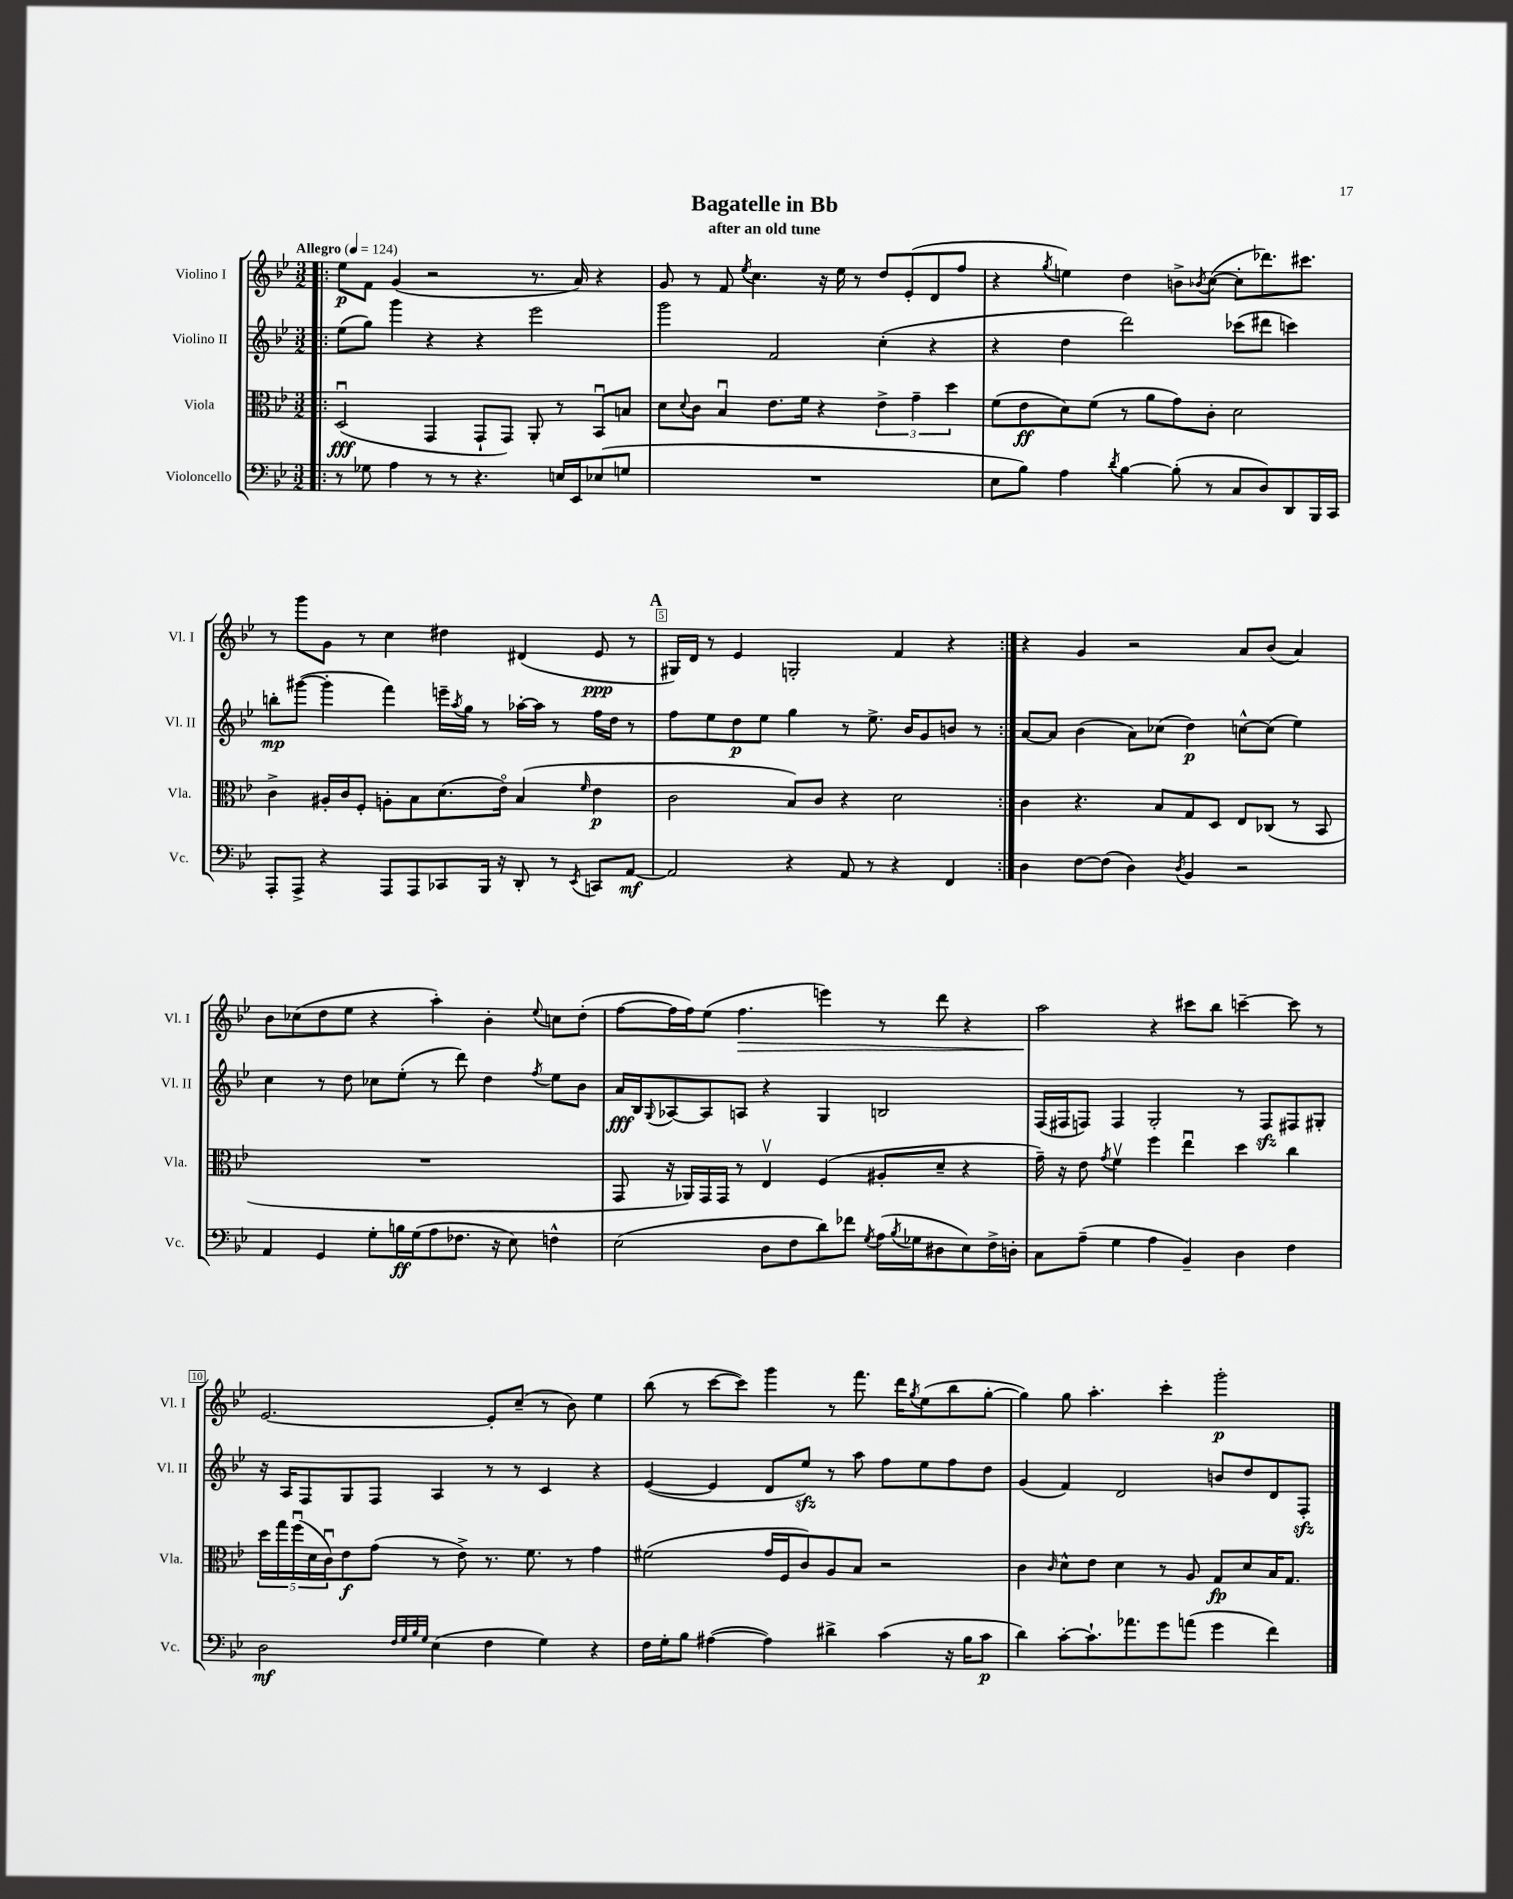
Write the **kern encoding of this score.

**kern	**kern	**kern	**kern
*staff4	*staff3	*staff2	*staff1
*clefF4	*clefC3	*clefG2	*clefG2
*k[b-e-]	*k[b-e-]	*k[b-e-]	*k[b-e-]
*M3/2	*M3/2	*M3/2	*M3/2
*MM124	*MM124	*MM124	*MM124
=!|:	=!|:	=!|:	=!|:
8r	(2Du/	(8ee-\L	8ee-\L
8G-\	.	8gg\J)	8f\J
4A\	.	4ggg\	(4g/
8r	4GG/	4r	2r
8r	.	.	.
4.r	8GG`/L	4r	.
.	8GG/J)	.	.
.	8AA'/	2eee-\	8.r
16E/LL	8r	.	.
16EE-/J	.	.	16a/)
(8E-/	8BB-u/L	.	4r
8G/J	8B/J	.	.
=	=	=	=
1.r	8d\L	2ggg\	8g/
.	8qqd/	.	.
.	8c\J	.	8r
.	4B-u/	.	8f/
.	.	.	8qee-/
.	.	.	4.cc\
.	8.e-\L	2f/	.
.	16f\Jk	.	.
.	4r	.	16r
.	.	.	16ee-\
.	.	.	8r
.	6e-^\	(4cc'\	8dd/L
.	.	.	(8e-'/
.	6g~\	.	.
.	.	4r	8d/
.	6dd\	.	.
.	.	.	8ff/J
=	=	=	=
8E-\L	(8f\L	4r	4r
8B-\J)	8e-\	.	.
.	.	.	8qgg/
4A\	8d\)	4dd\	4ee\)
.	(8f\J	.	.
8qd/	.	.	.
[4B-\	8r	2ddd\)	4dd\
.	8a\L	.	.
(8B-'\]	8g\)	.	8b^\L
.	.	.	8qb-/
8r	8c'\J	.	([8cc\J
8C/L	2d\	(8ccc-\L	8cc'\]L
8D/)	.	8ddd#\J	8.ddd-\)
8DD/	.	4ccc\)	.
.	.	.	8.ccc#\J
16BBB-/L	.	.	.
16CC/JJ	.	.	.
=	=	=	=
8AAA'/L	4c^\	8bb'\L	8r
8AAA^/J	.	([8ggg#\J	8ggg\L
4r	16A#'/LL	4ggg#'\]	8g\J
.	16c/J	.	.
.	8F'/J	.	8r
8AAA/L	8A'\L	4fff\)	4cc\
8AAA/	8B-\	.	.
8CC-/	(8.d\	16eee~\LL	4dd#\
.	.	8qaa/	.
.	.	16gg\JJ	.
16BBB-/Jk	.	8r	.
16r	16e-o\Jk)	.	.
8DD'/	(4B-/	[16aa-'\LL	(4d#/
.	.	16aa-\]JJ	.
8r	.	8r	.
8qEE-/	16qqf/	.	.
8CC/L	4e-\	16ff\LL	8e-/
.	.	16dd\JJ	.
[8AA/J	.	8r	8r
=	=	=	=
2AA/]	2c\	8ff\L	16G#/LL)
.	.	.	16d/JJ
.	.	8ee-\	8r
.	.	8dd\	4e-/
.	.	8ee-\J	.
4r	8B-/L)	4gg\	2G'/
.	8c/J	.	.
8AA/	4r	8r	.
8r	.	8.ee-^\	.
4r	2d\	.	4f/
.	.	16b-/LK	.
.	.	8g/	.
4FF/	.	8b/J	4r
.	.	8r	.
=:|!	=:|!	=:|!	=:|!
4D\	4c\	[8a/L	4r
.	.	8a/]J	.
[8F\L	4.r	(4b-\	4g/
(8F\]J	.	.	.
4D\)	.	8a\L)	2r
.	8B-/L	(8cc-\J	.
8qD/	.	.	.
4BB-/	8G/	4dd\)	.
.	8D/J	.	.
2r	8E-/L	[8cc^^\L	8a/L
.	(8C-/J	(8cc\]J	(8b-/J
.	8r	4ee-\)	4a/)
.	8BB-/	.	.
=	=	=	=
4AA/	1.r	4cc\	8b-\L
.	.	.	(8cc-\
4GG/	.	8r	8dd\
.	.	8dd\	8ee-\J
8G'\L	.	8cc-\L	4r
16B\L	.	(8ee-'\J	.
(16G\J	.	.	.
8A\	.	8r	4aa'\)
8.F-\J	.	8ddd\)	.
.	.	4dd\	4b-'\
16r	.	.	.
8E-\)	.	.	.
.	.	8qff/	8qqee-/
4F^^\	.	8ee-\L	8cc\L
.	.	8b-\J	(8dd'\J
=	=	=	=
(2E-\	8GG/	16a/LL	[8ff\L
.	.	16B-/J	.
.	.	8qqG/	.
.	16r	[8A-/	16ff\]L
.	16AA-/LL)	.	16ff\J)
.	16GG/	8A-/]	(8ee-\J
.	16GG/JJ	.	.
.	8r	8A/J	4.ff\
8D\L	4E-v/	4r	.
8F\	.	.	.
8d\)	(4F/	4G/	4eee\)
8f-\J	.	.	.
8qG/	.	.	.
(16A\LL	8A#'/L	2B/	8r
8qB-/	.	.	.
16G-\J	.	.	.
8D#\	8d~/J	.	8ddd\
8E-\)	4r	.	4r
16F^\L	.	.	.
16D'\JJ	.	.	.
=	=	=	=
8C\L	16g~\)	(16F/LL	2aa\
.	16r	16F#/J	.
(8A~\J	8e-\	8F/J)	.
.	8qg/	.	.
4G\	4fv\	4F/	.
4A\	4ff\	2G'/	4r
4BB-~/)	4ee-u\	.	8ccc#\L
.	.	.	8bb-\J
4D\	4dd\	8r	[4ccc~\
.	.	8F/L	.
4F\	4cc\	8F#/	8ccc\]
.	.	8G#'/J	8r
=	=	=	=
2D\	20dd\LL	16r	[2.e-/
.	20gg\	.	.
.	.	16A/LK	.
.	(20ffu\	.	.
.	.	8F/	.
.	20d\	.	.
.	20cu\J)	.	.
.	8e-\	8G/	.
.	(8g\J	8F/J	.
32qqF/LLL	.	.	.
32qqG/	.	.	.
32qqB-/	.	.	.
32qqG/JJJ	.	.	.
(4E-\	8r	4A/	.
.	8e-^\)	.	.
4F\	8.r	8r	8e-'/]L
.	.	8r	(8cc~/J
.	8.f\	.	.
4G\)	.	4c/	8r
.	8r	.	8b-\)
4r	4g\	4r	4ee-\
=	=	=	=
16F\LL	(2f#\	([4e-/	(8bb-\
16G'\J	.	.	.
8B-\J	.	.	8r
([4A#\	.	4e-/]	[8ccc\L
.	.	.	8ccc\]J)
4A#\])	16g/LL	8d/L	4ggg\
.	16F/J	.	.
.	8c/)	8ee-/J)	.
4d#^\	8A/	8r	8r
.	8B-/J	8aa\	8.fff\
(4c\	2r	8ff\L	.
.	.	.	16ddd\LK
.	.	.	8qgg/
.	.	8ee-\	(8ee-\
16r	.	8ff\	8bb-\
16B-\LK	.	.	.
8c\J	.	8dd\J	[8gg'\J
=	=	=	=
4d\)	4c\	(4g/	4gg\])
.	16qqc/	.	.
[8c'\L	8d^^\L	4f/)	8gg\
8.c`\]	8e-\J	.	4.aa'\
.	4d\	2d/	.
8.a-\	.	.	.
8g\	8r	.	4ccc'\
(8a\J	8A/	.	.
4g\	8G/L	8b/L	2ggg'\
.	8d/	8dd/	.
4f\)	16B-/K	8d/	.
.	8.G/J	.	.
.	.	8F'/J	.
==	==	==	==
*-	*-	*-	*-
